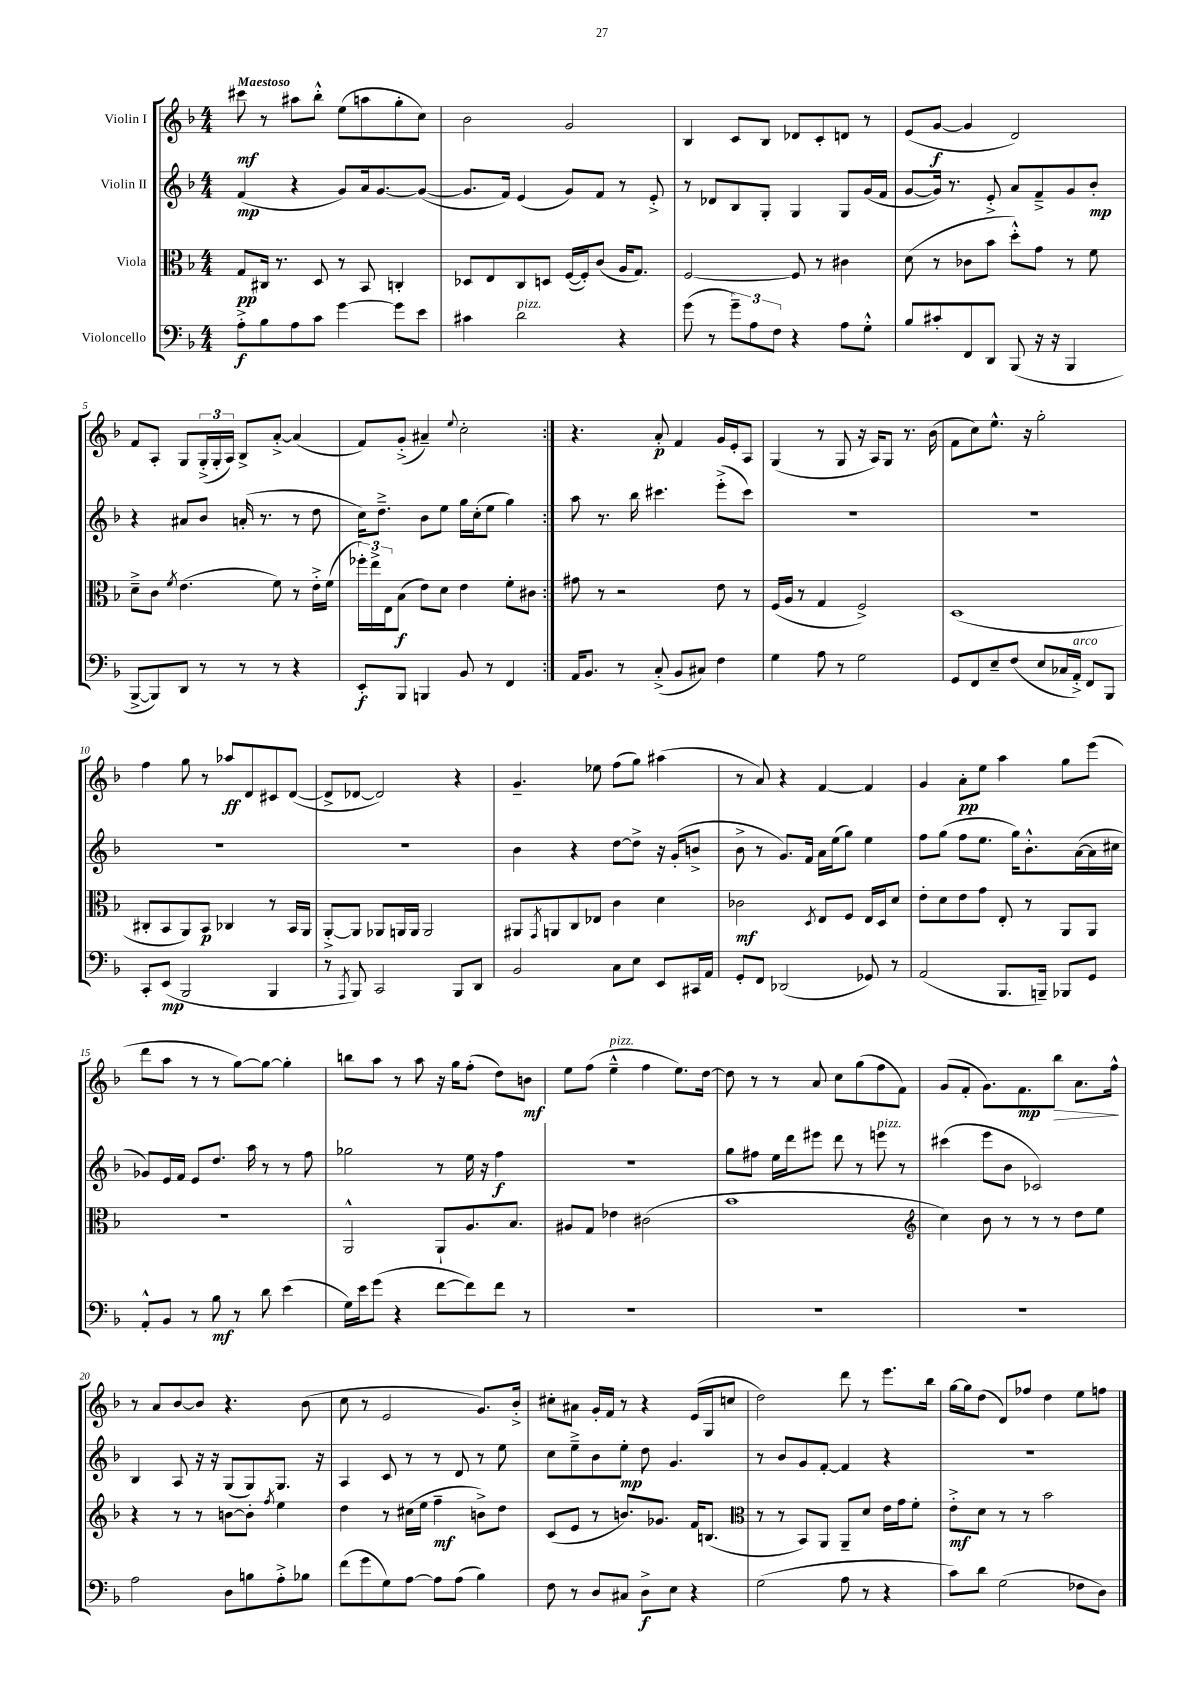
<<
\new StaffGroup <<
\new Staff = "s0" \with { instrumentName = "Violin I" } {
    \clef treble \key f \major \numericTimeSignature \time 4/4 \tempo "Maestoso"
    \repeat volta 2 { cis'''8\mf r8 ais''8 bes''8-.-^ e''8( a''8 g''8-. c''8) |
    bes'2 g'2 |
    bes4 c'8 bes8 des'8 c'8-. d'8 r8 |
    e'8( g'8~\f g'4 d'2) |
    f'8 a8-. g8 \tuplet 3/2 { g16-.->( g16-. a16) } bes8-> a'8~-.-> a'4( |
    f'8) g'8-.->( ais'4--) \appoggiatura { e''8 } c''2-. | }
    r4. a'8-.\p f'4 g'16 e'16-. a8 |
    g4( r8 g8 r16 a16) g8 r8. bes'16( |
    f'8 c''8) e''8.-^ r16 g''2-. |
    f''4 g''8 r8 aes''8\ff d'8 cis'8 d'8~( |
    d'8-> des'8~ des'2) r4 |
    g'4.-- ees''8 f''8( g''8) ais''4( |
    r8 a'8) r4 f'4~ f'4 |
    g'4 a'8-.\pp e''8 a''4 g''8 e'''8( |
    d'''8 a''8 r8 r8 g''8~) g''8~ g''4-. |
    b''8 a''8 r8 a''8 r16 g''16 f''8-.( d''8) b'8\mf |
    e''8 f''8( e''4---^^\markup { \italic "pizz." } f''4 e''8.) d''16~ |
    d''8 r8 r8 a'8 c''8 g''8( f''8 f'8) |
    g'8( f'8-. g'8.) f'8.\mp bes''8\> a'8. f''16-^\! |
    r8 a'8 bes'8~ bes'8 r4. bes'8( |
    c''8 r8 e'2 g'8.) bes'16-.-> |
    cis''8-. ais'8 g'16-. f'16 r8 r4 e'16( g16 c''8 |
    d''2) d'''8 r8 e'''8. bes''16 |
    g''16~ g''16 d''8( d'8) fes''8 d''4 e''8 f''8 \bar "|." |
}
\new Staff = "s1" \with { instrumentName = "Violin II" } {
    \clef treble \key f \major \numericTimeSignature \time 4/4
    \repeat volta 2 { f'4\mp( r4 g'8) a'16 g'8.~ g'8~( |
    g'8. f'16) e'4( g'8) f'8 r8 e'8-.-> |
    r8 des'8 bes8 g8-. g4 g8 g'16( f'16 |
    g'8~ g'16) r8. e'8-.-> a'8 f'8---> g'8 bes'8-.\mp |
    r4 ais'8 bes'8 a'16-.( r8. r8 d''8 |
    c''16) d''8.---> bes'8 e''8 g''16 c''16-.( e''8 g''4) | }
    a''8 r8. bes''16 cis'''4. e'''8-.->( cis'''8) |
    R1 |
    R1 |
    R1 |
    R1 |
    bes'4 r4 d''8~ d''8-> r16 g'16-.( b'8-> |
    bes'8-> r8 g'8.) f'16 a'16 e''16( g''8) e''4 |
    f''8 g''8( f''8 e''8. g''16) bes'8.-.-^ a'16~( a'16 cis''16 |
    ges'8) e'16 f'16 e'8 d''8. a''16 r8 r8 f''8 |
    ges''2 r8 e''16 r16 f''4\f |
    R1 |
    g''8 fis''8 e''16 d'''16 eis'''8 d'''8 r8 e'''8^\markup { \italic "pizz." } r8 |
    cis'''4( e'''8 bes'8 ces'2) |
    bes4 a8 r16 r16 g8( g8) g8. r16 |
    a4 c'8 r8 r8 d'8 r8 e''8 |
    c''8 e''8---> bes'8 e''8-.\mp d''8 g'4. |
    r8 bes'8 g'8 f'8~-. f'4 r4 |
    R1 \bar "|." |
}
\new Staff = "s2" \with { instrumentName = "Viola" } {
    \clef alto \key f \major \numericTimeSignature \time 4/4
    \repeat volta 2 { g8\pp cis16 r8. d8 r8 bes,8 c4-. |
    des8 e8 c8 d8 f16~( f16-.) c'8( a16 g8.) |
    f2~ f8 r8 cis'4 |
    d'8( r8 ces'8 bes'8 d''8-.-^) g'8 r8 f'8 |
    d'8---> c'8 \acciaccatura { f'8 } e'4.( f'8) r8 e'16-.-> f'16( |
    \tuplet 3/2 { fes''16-.) e''16-> e16 } bes8\f( e'8) d'8 e'4 f'8-. cis'8 | }
    gis'8 r8 r2 e'8 r8 |
    f16( a16 r8 g4 f2->) |
    d1( |
    cis8-. bes,8 a,8) bes,8\p ces4 r8 bes,16 a,16 |
    a,8~-.-> a,8 aes,8 a,16 a,16 a,2 |
    ais,8 \acciaccatura { g,8 } a,8 c8 ees8 c'4 d'4 |
    ces'2\mf \acciaccatura { d8 } e8 f8 e16 d16 d'8 |
    e'8-. d'8 e'8 g'8 e8-. r8 a,8 a,8 |
    R1 |
    a,2-^ a,8-! a8. bes8. |
    ais8 g8 ees'4 cis'2( |
    bes'1 |
    \clef treble c''4) bes'8 r8 r8 r8 d''8 e''8 |
    r4 r8 r8 b'8~ b'8-. \acciaccatura { f''8 } e''4 |
    d''4 r8 cis''16( e''16 f''4--\mf b'8->) d''8 |
    c'8( e'8 r8 b'8.) ges'8. f'16 b8.( |
    \clef alto r8 r8 bes,8) a,8 a,8-- d'8 e'16 g'16 f'8-. |
    e'8-.->\mf d'8 r8 r8 bes'2 \bar "|." |
}
\new Staff = "s3" \with { instrumentName = "Violoncello" } {
    \clef bass \key f \major \numericTimeSignature \time 4/4
    \repeat volta 2 { a8-.->\f bes8 a8 c'8 g'4~ g'8 e'8 |
    cis'4 d'2^\markup { \italic "pizz." } r4 |
    g'8( r8 \tuplet 3/2 { g'8--) a8 f8 } r4 a8 g8-.-^ |
    bes8 cis'8-. f,8 d,8 bes,,8( r16 r16 bes,,4 |
    bes,,8~-> bes,,8) d,8 r8 r8 r8 r4 |
    e,8-.\f bes,,8 b,,4 bes,8 r8 f,4 | }
    a,16 bes,8. r8 c8-.->( bes,8 cis8) f4 |
    g4 a8 r8 g2 |
    g,8 f,8 e8-- f8( e8 ces16 a,16-.->^\markup { \italic "arco" }) f,8 bes,,8 |
    c,8-. e,8\mp( bes,,2 bes,,4 |
    r8 \acciaccatura { a,,8 } bes,,8) c,2 bes,,8 d,8 |
    bes,2 c8 e8 e,8 cis,16 a,16 |
    g,8-. f,8 des,2( ges,8) r8 |
    a,2( bes,,8. b,,16--) bes,,8 g,8 |
    a,8-.-^ bes,8 r8 bes8\mf r8 d'8 e'4( |
    g16) e'16 g'8( r4 f'8~ f'8) f'8 r8 |
    R1 |
    R1 |
    R1 |
    a2 d8 b8 a8-.-> bes8 |
    f'8( g'8 g8) a8~ a8 a8( bes4) |
    f8 r8 d8 cis8 d8->\f e8 r4 |
    g2( a8 r8 r4 |
    c'8) d'8 g2( fes8 d8) \bar "|." |
}
>>
>>
